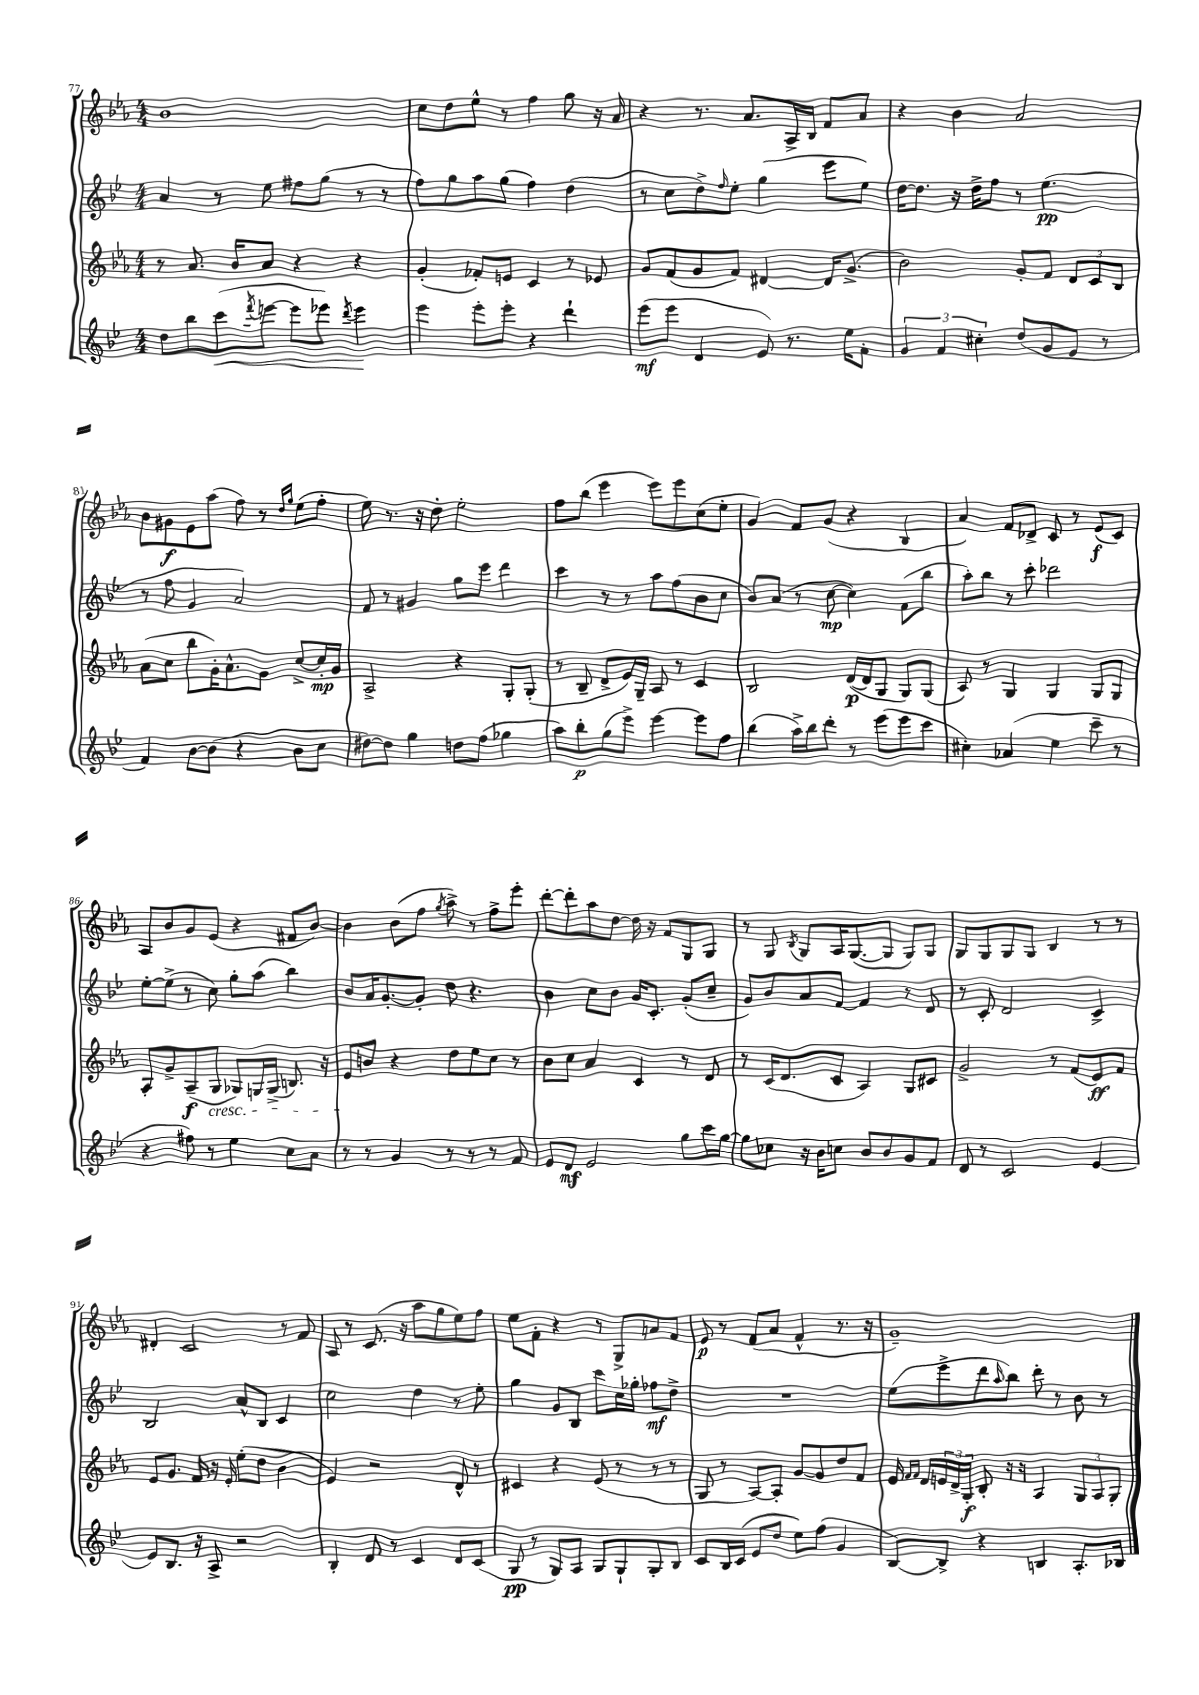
<<
\new StaffGroup <<
\new Staff = "s0" {
    \clef treble \key ees \major \numericTimeSignature \time 4/4
    bes'1 |
    c''8 d''8 ees''8-^ r8 f''4 g''8 r16 aes'16 |
    r4 r8. aes'8. aes16-> bes16 f'8 aes'8 |
    r4 bes'4 aes'2 |
    bes'8 gis'8\f ees'8 aes''8( f''8) r8 \grace { d''16 g''16 } ees''8( f''8-. |
    ees''8) r8. r16 d''8-. ees''2-. |
    f''8 bes''8( ees'''4 ees'''8) ees'''8 c''8( ees''8-. |
    g'4) f'8 g'8( r4 bes4 |
    aes'4) f'8 des'8-> c'8 r8 ees'8\f( c'8) |
    aes8 bes'8 g'8 ees'8( r4 fis'8 bes'8~) |
    bes'4 bes'8( f''8 \acciaccatura { g''8 } aes''8->) r8 f''8-> ees'''8-. |
    d'''8~-. d'''8-. aes''8 d''8~ d''16 r16 f'8 g8 g8 |
    r8 g8 \acciaccatura { bes8 } g8 aes16 g8.~( g8 g8) g8 |
    g8 g8 g8 g8 bes4 r8 r8 |
    dis'4-. c'2 r8 f'8 |
    aes8 r8 c'8.( r16 aes''8 g''8 ees''8) f''8 |
    ees''8 f'8-. r4 r8 g8-> a'8 f'8 |
    ees'8\p r8 f'8( aes'8 f'4-^ r8. r16 |
    g'1--) \bar "|." |
}
\new Staff = "s1" {
    \clef treble \key bes \major \numericTimeSignature \time 4/4
    a'4 r8 ees''8 fis''8 g''8( r8 r8 |
    f''8) g''8 a''8 g''8( f''4) d''4( |
    r8 c''8 d''8->) \grace { f''16 } ees''8-. g''4( ees'''8 ees''8) |
    d''16~ d''8. r16 d''16-> f''8 r8 ees''4.\pp( |
    r8 f''8 g'4 a'2) |
    f'8 r8 gis'4 g''8 ees'''8 d'''4 |
    c'''4 r8 r8 a''8 f''8( bes'8 c''8 |
    bes'8) a'8( r8 c''8~\mp c''4) f'8( bes''8 |
    a''8-.) bes''8 r8 c'''8-. des'''2 |
    ees''8~-. ees''8->( r8 c''8) g''8-. a''8( bes''4) |
    bes'8 a'16 g'8.~-. g'8-. d''8 r4. |
    bes'4 c''8 bes'8 g'16 c'8.-. g'8-.( c''8-- |
    g'8) bes'8 a'8 f'8~ f'4 r8 d'8 |
    r8 c'8-. d'2 c'4-> |
    bes2 a'8-^ bes8 c'4 |
    c''2 d''4 r8 ees''8-. |
    g''4 g'8 bes8 c'''8 c''16 ges''16-. fes''8\mf d''8-> |
    R1 |
    ees''8( ees'''8-> d'''8 \grace { a''16 } bes''8) d'''8-. r8 bes'8 r8 \bar "|." |
}
\new Staff = "s2" {
    \clef treble \key ees \major \numericTimeSignature \time 4/4
    r8 aes'8. bes'16 aes'8 r4 r4 |
    g'4-.( fes'8-.) e'8 c'4 r8 ees'8 |
    g'8 f'8( g'8 f'8) dis'4~ dis'16 g'8.->( |
    bes'2) g'8-. f'8 \tuplet 3/2 { d'8 c'8 bes8 } |
    aes'8( c''8 bes''8 g'16-.) aes'8.-^ g'8 c''8~-> c''16-.\mp g'16 |
    aes2-> r4 g8-. g8-.( |
    r8 bes8-- d'8-> ees'16) g16-- aes8 r8 c'4 |
    bes2 d'16~\p( d'16 g8 g8) g8( |
    aes8) r8 g4 g4 g8 g8 |
    aes8-. g'8-> aes8--\f( g8\cresc ges8) g16 g16->( b8.) r16 |
    ees'8\! b'8 r4 d''8 ees''8 c''8 r8 |
    bes'8 c''8 aes'4 c'4 r8 d'8 |
    r8 c'16( d'8. c'8 aes4) g8 cis'8 |
    g'2-> r8 f'8( ees'8\ff) f'8 |
    ees'8 g'8. f'16 r16 ees'16-. ees''8-.( d''8 bes'4 |
    ees'4) r2 d'8-^ r8 |
    cis'4 r4 ees'8( r8 r8 r8 |
    g8 r8 aes8~) aes8-. g'8~ g'8 d''8 f'8 |
    ees'16 \grace { f'16 f'16 } d'16 \tuplet 3/2 { e'16 d'16-> g16-.\f } bes8-. r16 r16 aes4 \tuplet 3/2 { g8 aes8 g8-. } \bar "|." |
}
\new Staff = "s3" {
    \clef treble \key bes \major \numericTimeSignature \time 4/4
    d''8 bes''8 c'''8\<( \acciaccatura { f'''8 } e'''8~ e'''8 ees'''8) \acciaccatura { d'''8 } ees'''4\! |
    ees'''4 ees'''8-. ees'''8-. r4 d'''4-! |
    ees'''8\mf( ees'''8 d'4 ees'8) r8. ees''16 f'8-. |
    \tuplet 3/2 { g'4 f'4 cis''4-. } d''8( g'8 ees'8 r8 |
    f'4) bes'8~ bes'8( r4 bes'8 c''8 |
    dis''8~) dis''8 g''4 d''8 f''8( ges''4 |
    a''8) bes''8-.\p g''8( ees'''8->) ees'''4~ ees'''8 f''8 |
    bes''4( a''16->) bes''16 d'''8-. r8 ees'''8( ees'''8 c'''8 |
    cis''4-.) aes'4( ees''4 c'''8-- r8 |
    r4 fis''8) r8 ees''4 c''8 a'8 |
    r8 r8 g'4 r8 r8 r8 f'8 |
    ees'8 d'8\mf ees'2 g''8 c'''16 g''16~ |
    g''8 ces''8 r16 bes'16 c''8 bes'8 bes'8 g'8 f'8 |
    d'8 r8 c'2 ees'4~ |
    ees'8 bes8. r16 a8-> r2 |
    bes4-. d'8 r8 c'4 d'8 c'8( |
    g8\pp r8 g8) a8 g8 g8-! g8-. bes8 |
    c'8 bes16 c'16( ees'8 d''8 ees''8) f''8( g'4 |
    bes8~) bes8-> r4 b4 a8.-. bes16 \bar "|." |
}
>>
>>
\layout { \context { \Score currentBarNumber = #77 } }
